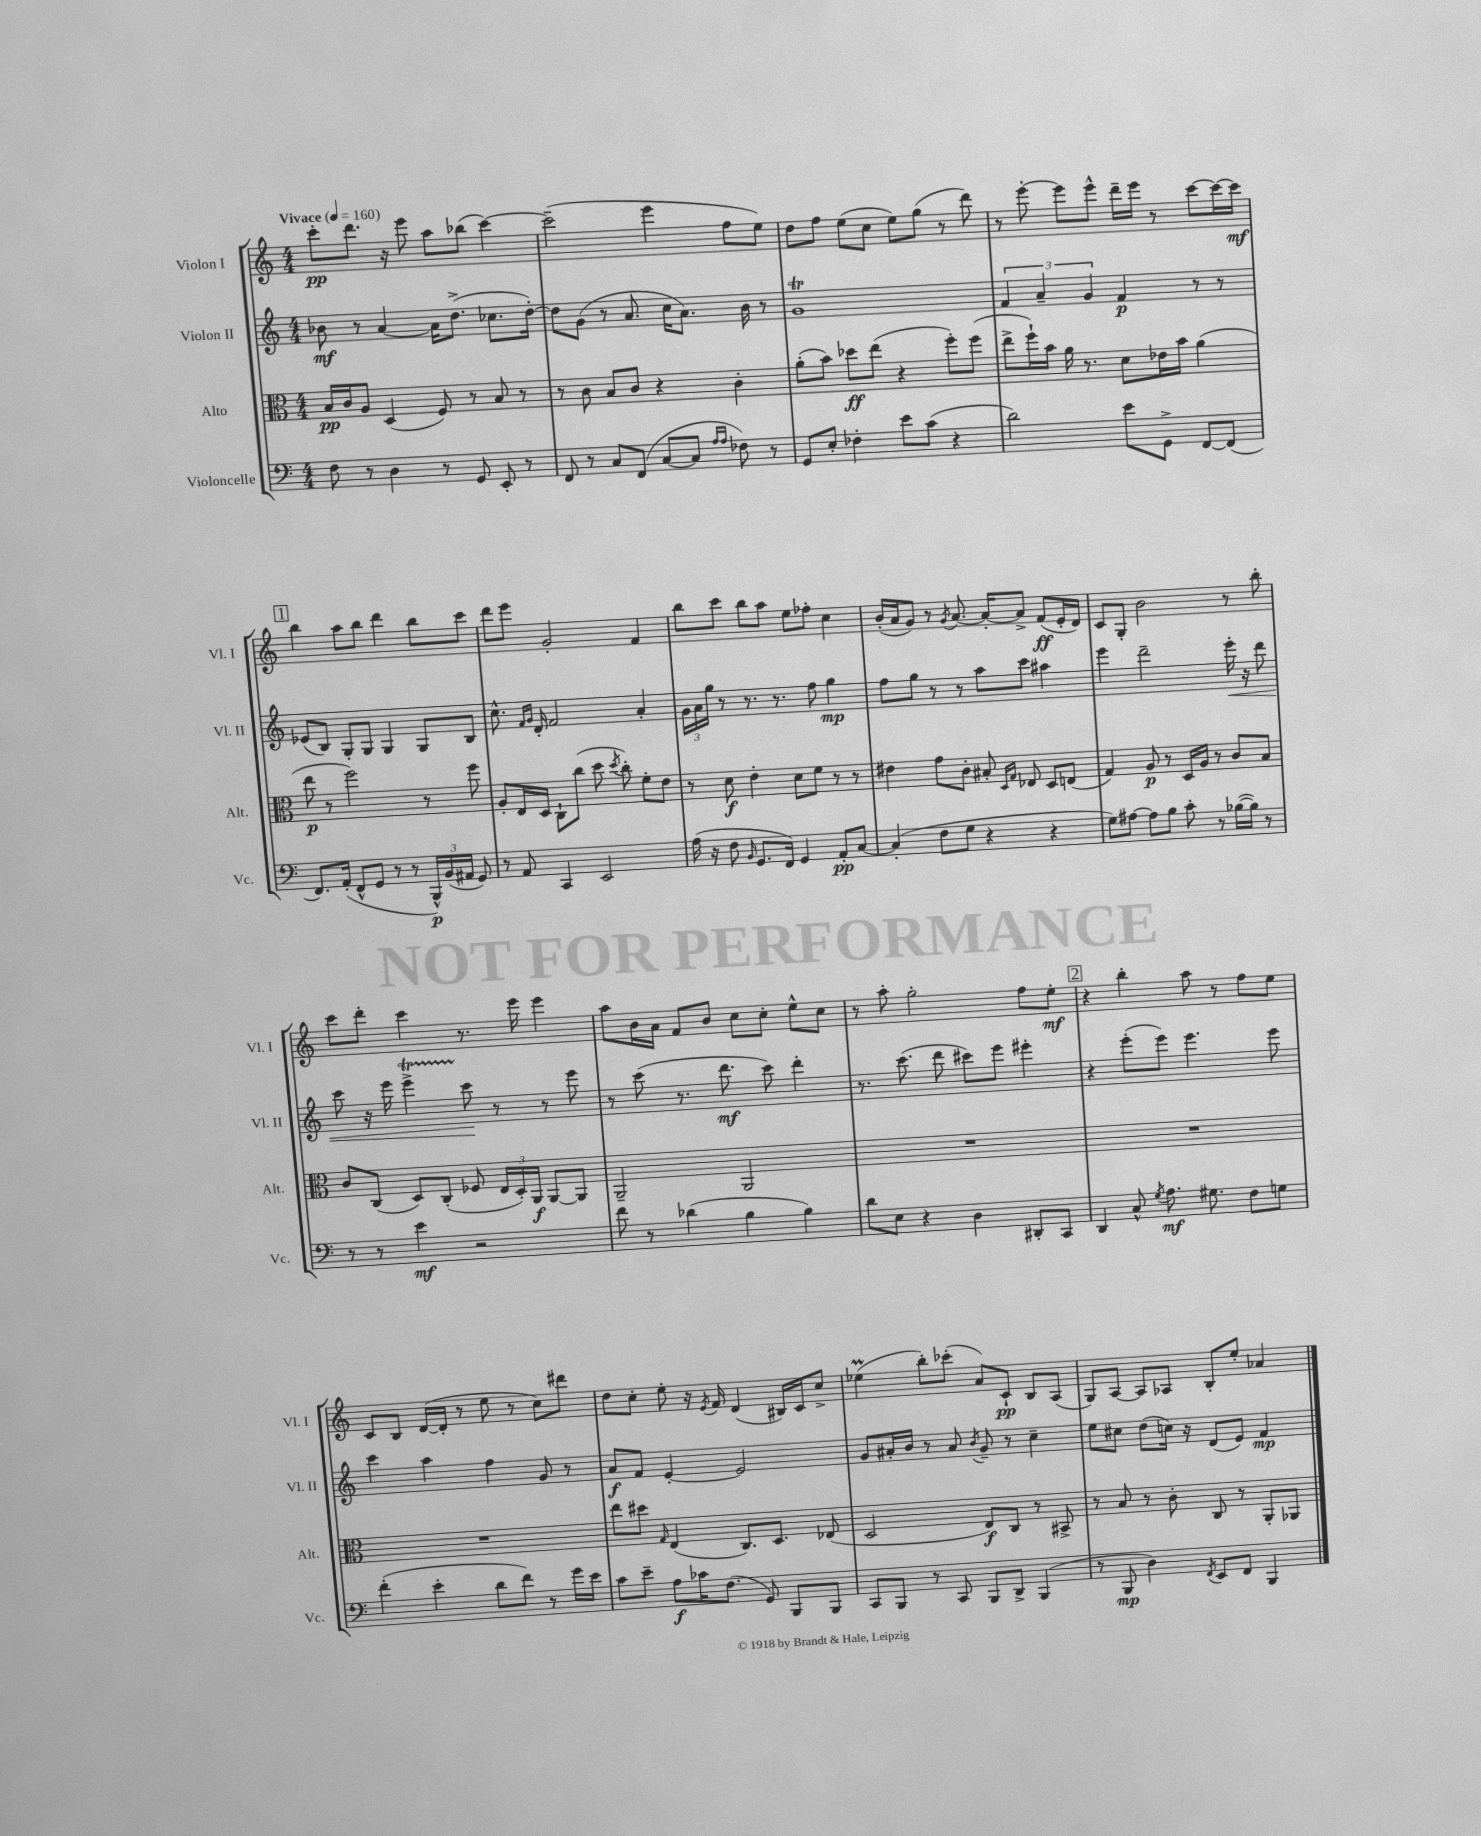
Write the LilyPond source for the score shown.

<<
\new StaffGroup <<
\new Staff = "s0" \with { instrumentName = "Violon I" shortInstrumentName = "Vl. I" } {
    \clef treble \key c \major \numericTimeSignature \time 4/4 \tempo "Vivace" 4 = 160
    \autoBeamOff c'''8[-.\pp d'''8.] r16 e'''8 a''8[ bes''8]( c'''4~) |
    c'''2--( e'''4 f''8[ e''8]) |
    d''8[ f''8] e''8[( c''8] e''8[) g''8]( r8 d'''8) |
    r8 e'''8~-. e'''8[ e'''8]-^ d'''16[-- e'''16] r8 c'''8[~ c'''16~ c'''16]\mf |
    \mark \markup { \box "1" } b''4 a''8[ b''8] d'''4 b''8[ c'''8] |
    d'''8[ e'''8] g'2-. f'4 |
    b''8[ c'''8] b''8[ a''8] e''8[ fes''8]-. c''4 |
    b'16[-.( a'16 g'8]) r8 \acciaccatura { g'8 } a'8.~ a'16[~-. a'8]-> f'8[\ff( e'16-. d'16]) |
    c'8[ g8]-. b'2 r8 b''8-. |
    c'''8[ d'''8]-. c'''4 r8. e'''16 e'''4 |
    a''8[ b'16 a'16] f'8[ b'8] c''8[ c''8]-. e''8[-^ c''8] |
    r8 a''8-. g''2-. f''8[ e''8]-.\mf |
    \mark \markup { \box "2" } r4 b''4-. a''8 r8 f''8[ e''8] |
    c'8[ b8] d'16[~( d'16]-. r8 e''8 r8 c''8[) dis'''8] |
    d''8[ c''8]-. e''8-. r16 \acciaccatura { e'8 } f'16 d'4( bis16[) c'16 c''8]-> |
    ees''4\prall( b''8[-.) ces'''8]-.( a'8[) c'8]-!\pp b8[ a8]( |
    g8[) a8]~ a8[ aes8] b8[-. e''8]-. aes'4 \bar "|." |
}
\new Staff = "s1" \with { instrumentName = "Violon II" shortInstrumentName = "Vl. II" } {
    \clef treble \key c \major \numericTimeSignature \time 4/4
    \autoBeamOff bes'8\mf r8 a'4~ a'16[ d''8.]->( ces''8.[ d''16]~-.) |
    d''8[ g'8]( r8 a'8. c''16[ a'8.]) b'16 r8 |
    g'1\trill |
    \tuplet 3/2 { f'4 a'4-- g'4 } f'4\p r8 r8 |
    \mark \markup { \box "1" } ees'8[( b8]) g8[-. g8] g4 g8[ b8] |
    c''8.-^ \grace { f'16[ g'16] } d'16-. f'2 a'4-. |
    \tuplet 3/2 { g'16[ a'16 g''16] } r8 r8. r8. f''8 g''4\mp |
    f''8[ g''8] r8 r8 a''8[ c'''8] ais''4 |
    e'''4 d'''2-- e'''16-.\< r16 d'''8 |
    c'''8 r16 e'''16 e'''4->\startTrillSpan c'''8\stopTrillSpan\! r8 r8 e'''8 |
    r8 c'''8( r8. d'''8.\mf c'''8) d'''4-. |
    r8. c'''8.( d'''8 cis'''8[) e'''8] eis'''4-. |
    \mark \markup { \box "2" } r4 e'''8[-.( e'''8]) e'''4. e'''8 |
    c'''4 a''4 f''4 g'8 r8 |
    a'8[\f f'8] e'4~-. e'2 |
    g'8[ ais'16-. b'16] r8 ais'8 \acciaccatura { b'8 } g'8-- r8 c''4-- |
    e''8[ cis''8] d''8[( c''16]) r16 d'8[( e'8]) f'4\mp \bar "|." |
}
\new Staff = "s2" \with { instrumentName = "Alto" shortInstrumentName = "Alt." } {
    \clef alto \key c \major \numericTimeSignature \time 4/4
    \autoBeamOff b16[\pp c'16 a8] d4( f8) r8 b8 r8 |
    r8 c'8 b8[ c'8] r4 c'4-. |
    a'8[-.( b'8]) des''8[\ff e''8]( r4 f''8[-.) f''8]( |
    e''8[-> f''16-!) b'16] a'16 r8. d'8[ ees'16 b'16] a'4( |
    \mark \markup { \box "1" } e''8\p r8 f''2) r8 f''8 |
    a8[-. e16 d16] c8[-! c''8]( d''8 \acciaccatura { d''8 } c''8-.) f'8[-. e'8] |
    r8 d'8\f e'4-. d'8[ f'8] r8 r8 |
    eis'4 g'8[ c'8]-. bis8-. \grace { d16[ g16] } ees8 d8[ e8]( |
    g4) a8\p r8 d16[ a16] r8 c'8[ b8] |
    c'8[ c8]( d8[) c8]-.( fes8 \tuplet 3/2 { e16[ d16-.) a,16]\f } a,8[~ a,8] |
    a,2-- a,2 |
    R1 |
    \mark \markup { \box "2" } R1 |
    R1 |
    e''8[ dis''8] \grace { g16 } e4( c8.[) d8.] ees8( |
    d2 e8[\f) c8] r8 bis,8-> |
    r8 b8 r8 c'8-. c8 r8 a,8[-. aes,8] \bar "|." |
}
\new Staff = "s3" \with { instrumentName = "Violoncelle" shortInstrumentName = "Vc." } {
    \clef bass \key c \major \numericTimeSignature \time 4/4
    \autoBeamOff f8 r8 d4 r8 g,8 e,8-. r8 |
    f,8 r8 c8[ f,8]( c8[~ c8] \grace { a16[ a16] } fes8) r8 |
    g,8[ e8]-. fes4-. e'8[ c'8]( r4 |
    d'2) e'8[ g,8]-> f,8[~ f,8]( |
    \mark \markup { \box "1" } f,8.[) a,16]-.( f,8[-^ g,8] r8 r8 \tuplet 3/2 { b,,16[-^\p) b,16( ais,16] } g,8) |
    r8 a,8 c,4 e,2 |
    a16( r16 f8 \grace { b,16 } g,8.[ f,16]) g,4 a,8[-.\pp c8]~ |
    c4-.( f8[ g8] r4 r4 |
    g8[) ais8]~ ais8[ b8] c'8-. r8 bes16[~( bes16]) r8 |
    r8 r8 e'4\mf r2 |
    f'8 r8 des'4( b4 b4) |
    d'8[ e8] r4 d4 dis,8[-. c,8] |
    \mark \markup { \box "2" } d,4 c8-^ \acciaccatura { g8 } a8.\mf gis8. f8[ g8] |
    f'4-.( e'4-. d'8[ f'8]) r8 g'16[ e'16] |
    c'8[ e'8]-- a8[\f ces'16 f8.]( g,8) b,,8[ b,,8] |
    c,8[ b,,8] r8 c,8 b,,8[ d,8]-> b,,4( |
    r8 b,,8\mp d4) \acciaccatura { f,8 } e,8[ f,8] b,,4 \bar "|." |
}
>>
>>
\layout { \context { \Score \remove "Bar_number_engraver" } }
